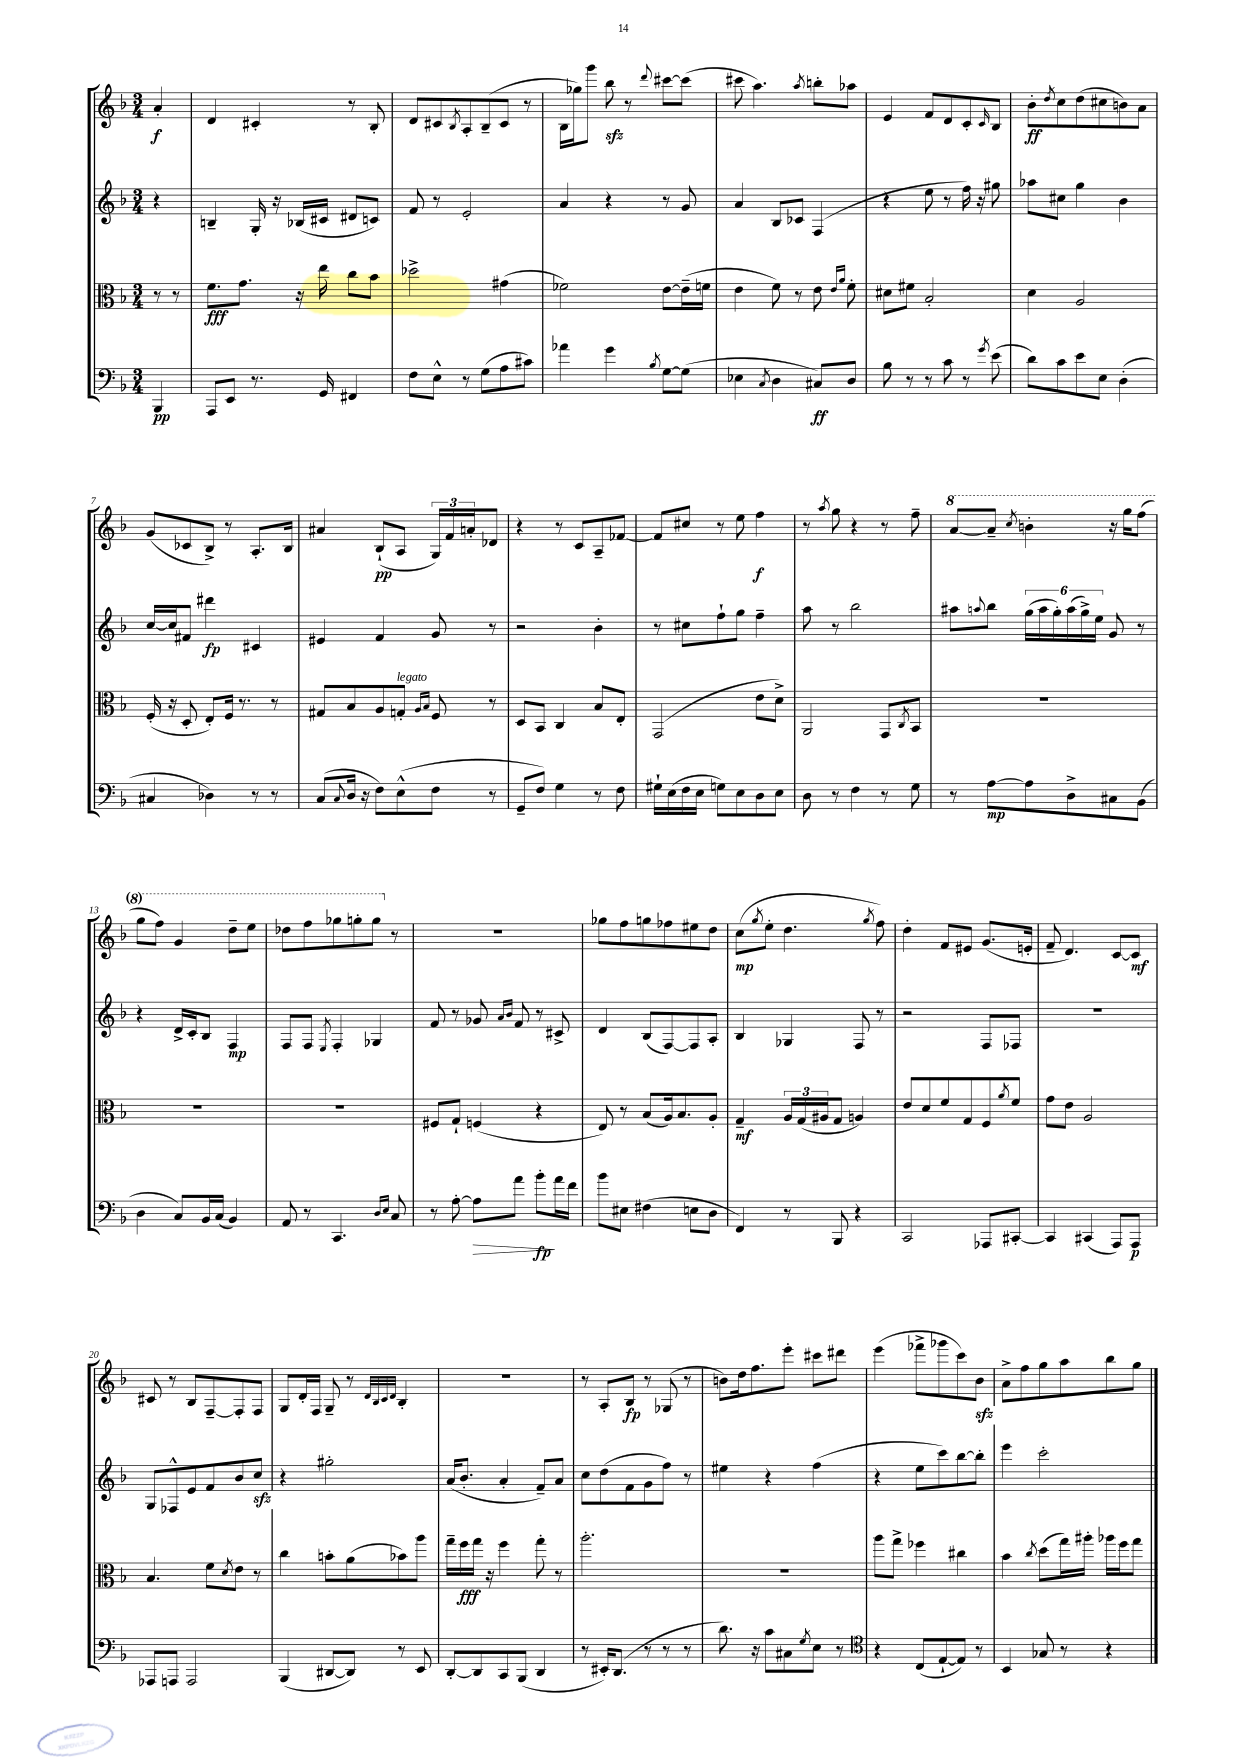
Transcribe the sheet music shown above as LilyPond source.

<<
\new StaffGroup <<
\new Staff = "s0" {
    \clef treble \key f \major \numericTimeSignature \time 3/4 \partial 4
    a'4-.\f |
    d'4 cis'4-. r8 bes8-. |
    d'8 cis'8 \acciaccatura { bes8 } a8-. bes8--( cis'8 r8 |
    bes16 ges''16) g'''8 bes''8\sfz r8 \appoggiatura { d'''8 } cis'''8~ cis'''8( |
    cis'''8 a''4.) \acciaccatura { a''8 } b''8-. aes''8 |
    e'4 f'8 d'8 c'8-. \grace { c'16 } bes8 |
    bes'8-.\ff \acciaccatura { d''8 } c''8 d''8( cis''8 b'8) a'8 |
    g'8( ces'8 bes8->) r8 a8.-. bes16 |
    ais'4 bes8-!\pp( a8 \tuplet 3/2 { g16) f'16 a'16-. } des'8 |
    r4 r8 c'8 a8-- fes'8~ |
    fes'8 cis''8 r8 e''8 f''4\f |
    r8 \acciaccatura { a''8 } g''8 r4 r8 f''8-- |
    \ottava #1 a''8~ a''8-- \acciaccatura { c'''8 } b''4-. r16 g'''16 f'''8( |
    g'''8 f'''8) g''4 d'''8-- e'''8 |
    des'''8 f'''8 ges'''8 g'''8-. g'''8 \ottava #0 r8 |
    R2. |
    ges''8 f''8 g''8 fes''8 eis''8 d''8 |
    c''8\mp( \acciaccatura { g''8 } e''8-. d''4. \acciaccatura { g''8 } f''8) |
    d''4-. f'8 eis'8 g'8.( e'16-. |
    f'8-- d'4.) c'8~ c'8\mf |
    cis'8 r8 bes8 f8~-- f8-. f8 |
    g8 d'16-. f16 g8-- r8 \grace { d'32 bes32 c'32 d'32 } bes4-. |
    R2. |
    r8 a8-. bes8\fp r8 ges8( r8 |
    b'8) d''16 f''8. e'''8-. cis'''8 dis'''8 |
    e'''4( fes'''8-> ges'''8 c'''8) bes'8\sfz |
    a'8-> f''8 g''8 a''8 bes''8 g''8 \bar "|." |
}
\new Staff = "s1" {
    \clef treble \key f \major \numericTimeSignature \time 3/4 \partial 4
    r4 |
    b4-- g16-. r16 bes16( cis'16 dis'8 c'8) |
    f'8 r8 e'2-. |
    a'4 r4 r8 g'8 |
    a'4 bes8 ces'8 f4( |
    r4 e''8 r8 f''16) r16 gis''8 |
    aes''8 cis''8 g''4 bes'4 |
    c''16~ c''16 fis'8 dis'''4\fp cis'4 |
    eis'4 f'4 g'8 r8 |
    r2 bes'4-. |
    r8 cis''8 f''8-! g''8 f''4-- |
    a''8 r8 bes''2 |
    ais''8 \appoggiatura { a''8 } bes''8 \tuplet 6/4 { g''16( a''16 g''16-.) a''16( g''16->) e''16 } g'8 r8 |
    r4 d'16-> c'16-. bes8 f4\mp |
    f8 f8 \acciaccatura { e8 } f4-. ges4 |
    f'8 r8 ges'8 \grace { a'16 bes'16 } f'8 r8 cis'8-> |
    d'4 bes8( f8~) f8 a8-. |
    bes4 ges4 f8 r8 |
    r2 f8 fes8 |
    R2. |
    g8 fes8-^ e'8 f'8 bes'8 c''8\sfz |
    r4 gis''2-. |
    a'16( bes'8.-. a'4-. f'8--) a'8 |
    c''8 d''8( f'8 g'8 f''8) r8 |
    eis''4 r4 f''4( |
    r4 e''8 c'''8) bes''8~ bes''8-. |
    e'''4 c'''2-. \bar "|." |
}
\new Staff = "s2" {
    \clef alto \key f \major \numericTimeSignature \time 3/4 \partial 4
    r8 r8 |
    f'8.\fff g'8. r16 e''16 c''8 bes'8 |
    des''2-> gis'4( |
    fes'2) e'8~ e'16--( f'16 |
    e'4 f'8) r8 e'8 \grace { e'16 a'16 } f'8-. |
    dis'8 fis'8 bes2-. |
    d'4 a2 |
    f16-.( r16 d8-. e8-.) f16 r8. r8 |
    gis8 bes8 a8 g8-.^\markup { \italic "legato" } \grace { a16 bes16 } f8 r8 |
    d8 bes,8 c4 bes8 e8-. |
    g,2( e'8 d'8->) |
    a,2 g,8 \acciaccatura { c8 } bes,8 |
    R2. |
    R2. |
    R2. |
    fis8 g8-! f4( r4 |
    e8) r8 bes8( a16) bes8. a8-. |
    g4--\mf \tuplet 3/2 { a16 g16( ais16 } g8 a4) |
    e'8 d'8 f'8 g8 f8 \acciaccatura { a'8 } f'8 |
    g'8 e'8 a2 |
    bes4. f'8 \acciaccatura { d'8 } e'8 r8 |
    c''4 b'8-. a'8( bes'8) a''8 |
    g''16-- f''16\fff g''16 r16 f''4 g''8-. r8 |
    a''2.-. |
    R2. |
    a''8 g''8-> fes''4 cis''4 |
    bes'4 \acciaccatura { c''8 } d''8( g''16) ais''16-. aes''16 f''16 g''8 \bar "|." |
}
\new Staff = "s3" {
    \clef bass \key f \major \numericTimeSignature \time 3/4 \partial 4
    bes,,4\pp |
    a,,8 e,8 r8. g,16 fis,4 |
    f8 e8-^ r8 g8( a8 cis'8) |
    aes'4 g'4 \acciaccatura { bes8 } g8~ g8( |
    ees4 \acciaccatura { c8 } d4 cis8\ff) d8 |
    bes8 r8 r8 c'8 r8 \acciaccatura { g'8 } e'8( |
    d'8) c'8 e'8 e8 d4-.( |
    cis4 des4) r8 r8 |
    c8( \appoggiatura { c8 } d16 r16 f8) e8-^( f8 r8 |
    g,8-- f8) g4 r8 f8 |
    gis16-! e16( f16 e16 g8) e8 d8 e8 |
    d8 r8 f4 r8 g8 |
    r8 a8~\mp a8 d8-> cis8 bes,8( |
    d4 c8) bes,16 c16( bes,4) |
    a,8 r8 c,4. \grace { d16 e16 } c8 |
    r8 a8~-. a8\> a'8 bes'8-.\fp\! a'16 f'16 |
    bes'8 eis8 fis4( e8 d8 |
    f,4) r8 bes,,8 r4 |
    c,2 aes,,8 cis,8~-. |
    cis,4 cis,4( a,,8) a,,8\p |
    aes,,8 a,,8 a,,2 |
    bes,,4( dis,8~ dis,8) r8 e,8 |
    d,8~-. d,8 c,8 bes,,8( d,4 |
    r8 eis,16-.) d,8.( r8 r8 r8 |
    d'8.) r16 c'8 cis8 \acciaccatura { g8 } e8 r8 |
    \clef tenor r4 c8( e8~-! e8) r8 |
    bes,4 ges8 r8 r4 \bar "|." |
}
>>
>>
